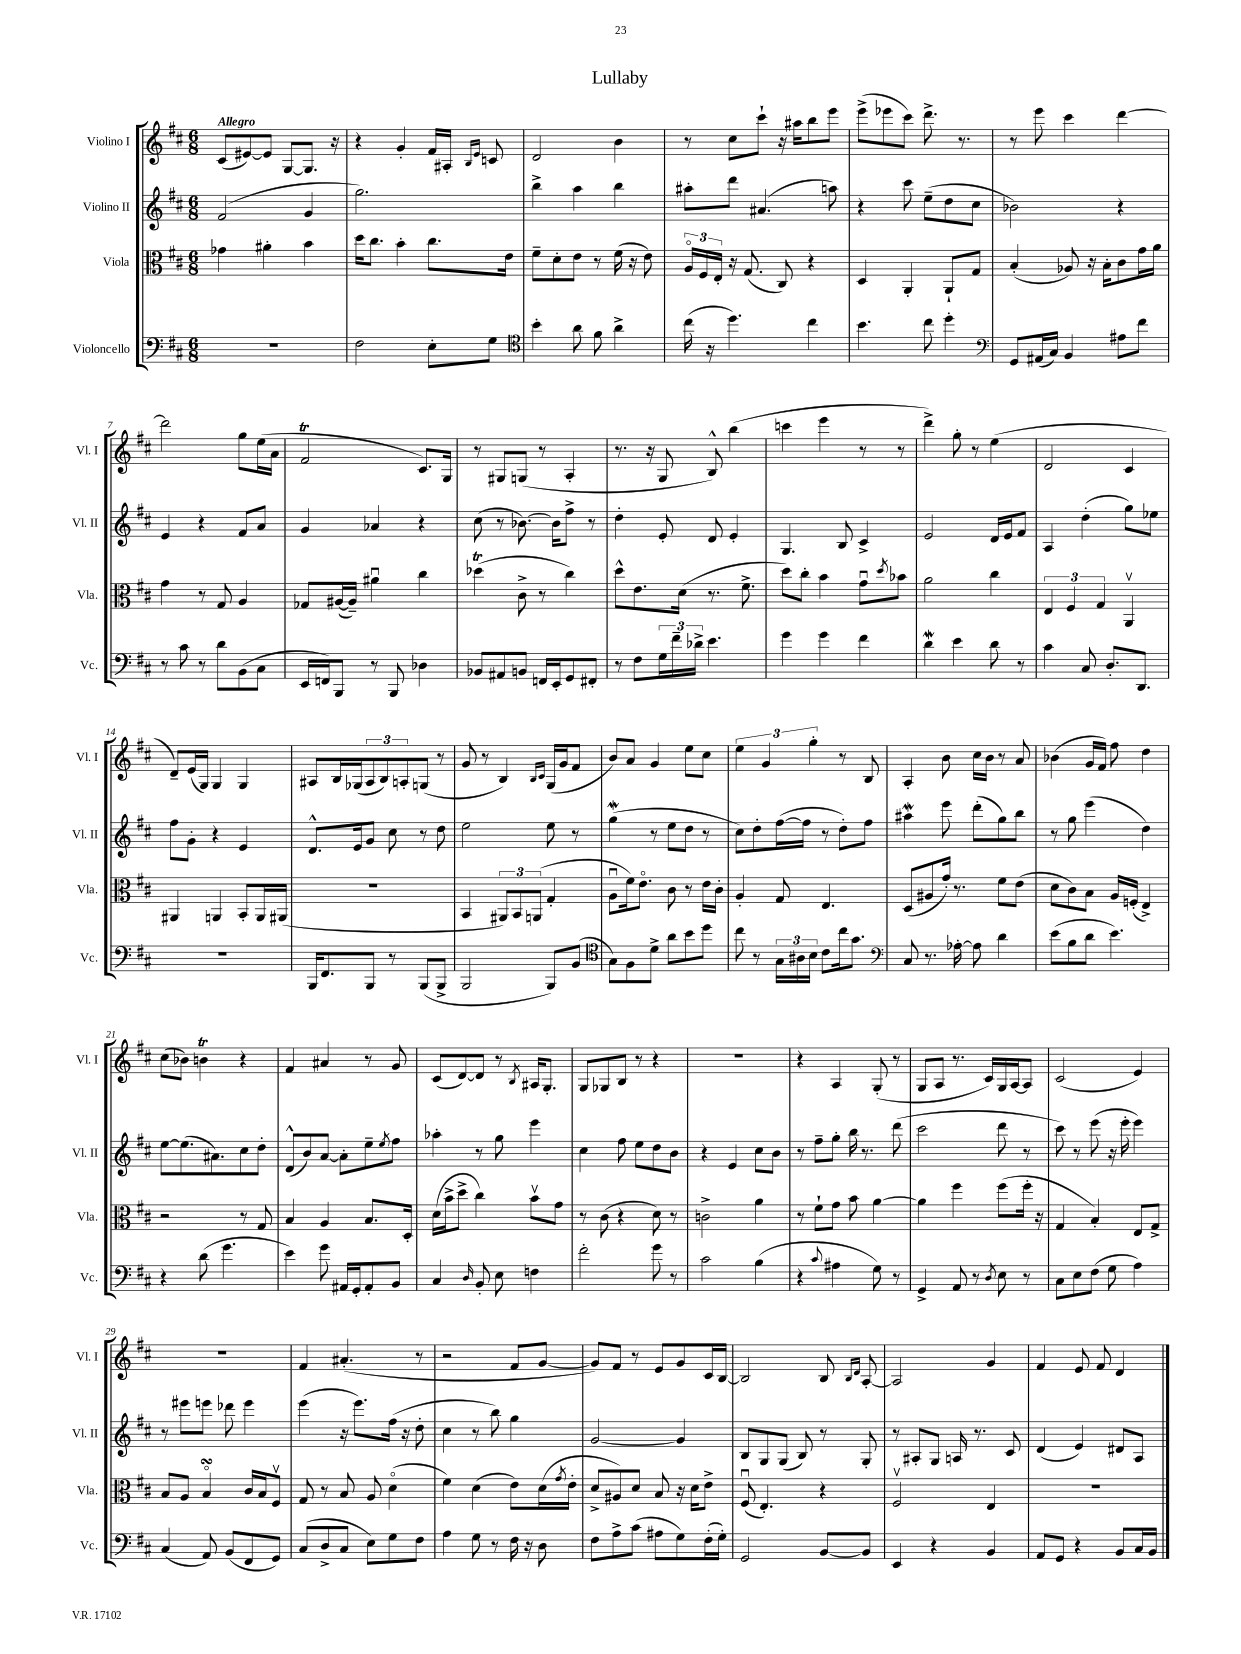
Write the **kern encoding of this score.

**kern	**kern	**kern	**kern
*staff4	*staff3	*staff2	*staff1
*clefF4	*clefC3	*clefG2	*clefG2
*k[f#c#]	*k[f#c#]	*k[f#c#]	*k[f#c#]
*M6/8	*M6/8	*M6/8	*M6/8
2.r	4g-\	(2f#/	(8c#/L
.	.	.	[8e#/)
.	4a#'\	.	8e#/]J
.	.	.	[8G/L
.	4b\	4g/	8.G/]J
.	.	.	16r
=	=	=	=
2F#\	16dd\LK	2.gg\)	4r
.	8.cc#\J	.	.
.	4b'\	.	4g'/
8E'\L	8.cc#\L	.	16f#/LL
.	.	.	16A#'/JJ
.	.	.	16qqB/LL
.	.	.	16qqe/JJ
8G\J	.	.	8c/
.	16e\Jk	.	.
=	=	=	=
*clefC4	*	*	*
4b'\	8f#~\L	4bb^\	2d/
.	8d'\	.	.
8a\	8e\J	4aa\	.
8f#\	8r	.	.
4a^\	(16f#\	4bb\	4b\
.	16r	.	.
.	8e\)	.	.
=	=	=	=
(16cc#\	24Ao/LL	8aa#'\L	8r
.	24F#/	.	.
16r	.	.	.
.	24E'/JJ	.	.
4.dd\)	16r	8ddd\J	8cc#\L
.	(8.G/	.	.
.	.	(4.a#/	8ccc#`\J
.	8C#/)	.	16r
.	.	.	16aa#\LK
4cc#\	4r	.	8bb\
.	.	8aa\)	8eee\J
=	=	=	=
4.b\	4D/	4r	(8eee^\L
.	.	.	8eee-\
.	4AA'/	8ccc#\	8ccc#\J)
8cc#\	.	(8ee~\L	8.ddd^\
4dd'\	8AA`/L	8dd\	.
.	.	.	8.r
.	8G/J	8cc#\J	.
=	=	=	=
*clefF4	*	*	*
8GG/L	(4B'/	2b-\)	8r
(16AA#/L	.	.	8eee\
16C#/JJ)	.	.	.
4BB/	8A-/)	.	4ccc#\
.	16r	.	.
.	16B'\LK	.	.
8A#\L	8c#\	4r	[4ddd\
8f#\J	16g\L	.	.
.	16a\JJ	.	.
=	=	=	=
8r	4g\	4e/	2ddd\]
8c#\	.	.	.
8r	8r	4r	.
8d\L	8G/	.	.
(8BB\	4A/	8f#/L	8gg\L
8C#\J	.	8a/J	(16ee\L
.	.	.	16a\JJ
=	=	=	=
16EE/LL	8G-/L	4g/	2f#/
16FF/J)	.	.	.
8BBB/J	([16A#/L	.	.
.	16A#~/]JJ)	.	.
8r	4a#u\	4a-/	.
8BBB/	.	.	.
4D-\	4cc#\	4r	8.c#/L)
.	.	.	16G/Jk
=	=	=	=
8BB-/L	(4dd-\	(8cc#\	8r
8AA#/	.	8r	8G#/L
8BB/J	8c#^\	[8.b-\)	(8G/J
16FF/LL	8r	.	8r
16EE'/J	.	16b-\]LK	.
8GG/	4cc#\)	8ff#^\J	4A'/
8FF#'/J	.	8r	.
=	=	=	=
8r	8dd^^\L	4dd'\	8.r
8F#\L	8.e\	.	.
.	.	.	16r
24G\L	.	8e'/	8G/
24f#~\	.	.	.
.	(16d\Jk	.	.
24d-^\JJ	.	.	.
4.e\	8.r	8d/	8B^^/)
.	.	4e'/	(4bb\
.	8.f#^\	.	.
=	=	=	=
4g\	8dd\L)	4.G/	4ccc\
.	8cc#'\J	.	.
4g\	4b\	.	4eee\
.	.	8B/	.
4f#\	8gu\L	4c#^/	8r
.	8qdd/	.	.
.	8b-\J	.	8r
=	=	=	=
4d\	2a\	2e/	4ddd^\)
4e\	.	.	8gg'\
.	.	.	8r
8d\	4cc#\	16d/LL	(4ee\
.	.	16e/J	.
8r	.	8f#/J	.
=	=	=	=
4c#\	6E/	4A/	2d/
.	6F#/	.	.
8C#/	.	(4dd'\	.
.	6G/	.	.
8.D'/L	.	.	.
.	4AAv/	8gg\L)	4c#/
8.DD/J	.	.	.
.	.	8ee-\J	.
=	=	=	=
2.r	4AA#/	8ff#\L	8d~/L)
.	.	8g'\J	(16e/L
.	.	.	16G/JJ)
.	4AA/	4r	4G/
.	8BB'/L	4e/	4G/
.	16AA/L	.	.
.	(16AA#/JJ	.	.
=	=	=	=
16BBB/LK	2.r	8.d^^/L	8A#/L
8.FF#/	.	.	.
.	.	.	16B/L
.	.	16e/k	(16G-/J
8BBB/J	.	8g/J	12A#/
.	.	.	12B/)
8r	.	8cc#\	.
.	.	.	12A'/
(8BBB/L	.	8r	(8G/J
8BBB^/J	.	8dd\	8r
=	=	=	=
2BBB/	4BB/	2ee\	8g/
.	.	.	8r
.	12AA#/L)	.	4B/)
.	12BB/	.	.
.	(12AA/J	.	.
.	.	.	16qqB/LL
.	.	.	16qqc#/JJ
8BBB/L)	4G'/	8ee\	(16G/LL
.	.	.	16g/J
(8BB/J	.	8r	8f#/J
=	=	=	=
*clefC4	*	*	*
8G\L)	8Au\L	(4gg\	8b/L)
8F#\	16f#\k)	.	8a/J
.	8.eo\J	.	.
8d^\J	.	8r	4g/
8a\L	8c#\	8ee\L	.
8b\	8r	8dd\J	8ee\L
8dd\J	16e\LL	8r	8cc#\J
.	16c#'\JJ	.	.
=	=	=	=
8cc#\	4A'/	8cc#\L)	6ee\
8r	.	8dd'\	.
.	.	.	6g/
24G\LL	8G/	([16ff#\L	.
24A#\	.	.	.
.	.	16ff#\]JJ	.
24B\JJ	.	.	6gg'\
8c#\L	4.E/	8r	.
16cc#\k	.	8dd'\L)	8r
8.g\J	.	.	.
.	.	8ff#\J	8B/
=	=	=	=
*clefF4	*	*	*
8C#/	(8D/L	4aa#\	4A'/
8.r	8A#/	.	.
.	16g'/Jk)	8eee\	8b\
[16A-'\	8.r	.	.
8A-\]	.	(8ddd'\L	16cc#\LL
.	.	.	16b\JJ
4d\	8f#\L	8gg\)	8r
.	(8e\J	8bb\J	8a/
=	=	=	=
(8e\L	8d\L	8r	(4b-\
8B\	8c#\)	8gg\	.
8d\J	8B\J	(4eee\	16g/LL
.	.	.	16f#/JJ)
4.e\)	16A/LL	.	8ff#\
.	(16F'/JJ	.	.
.	4E^/)	4dd\)	4dd\
=	=	=	=
4r	2r	[8ee\L	(8cc#\L
.	.	(8.ee\]	8b-\J)
(8d\	.	.	4b\
.	.	8.a#\)	.
4.g\	.	.	.
.	8r	8cc#\	4r
.	8G/	8dd'\J	.
=	=	=	=
4e\)	4B/	(8d^^/L	4f#/
.	.	8b/)	.
8g\	4A/	[8a/J	4a#/
16AA#/LL	.	8a'\]L	.
16GG'/J	.	.	.
8AA#'/	8.B/L	8ee~\	8r
.	.	8qee/	.
8BB/J	.	8ff#\J	8g/
.	16D'/Jk	.	.
=	=	=	=
4C#/	(16d\LL	4aa-'\	(8c#/L
.	16b^\J	.	.
.	8dd^\J	.	[8d/)
16qqD/	.	.	.
8BB'/	4cc#\)	8r	8d/]J
8E\	.	8gg\	8r
.	.	.	8qB/
4F\	8bv\L	4eee\	16A#/LK
.	.	.	8.G'/J
.	8g\J	.	.
=	=	=	=
2f#'\	8r	4cc#\	8G/L
.	(8c#\	.	8G-/
.	4r	8ff#\	8B/J
.	.	8ee\L	8r
8g\	8d\)	8dd\	4r
8r	8r	8b\J	.
=	=	=	=
2c#\	2c^\	4r	2.r
.	.	4e/	.
(4B\	4a\	8cc#\L	.
.	.	8b\J	.
=	=	=	=
4r	8r	8r	4r
.	8f#`\L	8ff#~\L	.
8qqc#/	.	.	.
4A#\	8g\J	8gg'\J	4A/
.	8b\	16bb\	.
.	.	8.r	.
8G\)	[4a\	.	(8G'/
8r	.	(8ddd\	8r
=	=	=	=
4GG^/	4a\]	2ccc#\	8G/L
.	.	.	8A/J
8AA/	4ff#\	.	8.r
8r	.	.	.
.	.	.	16c#/LL)
8qD/	.	.	.
8E\	(8ff#\L	8ddd\	16G/
.	.	.	[16A/J
8r	16ff#'\Jk	8r	8A/]J
.	16r	.	.
=	=	=	=
8C#\L	4G/	8ccc#\)	(2c#/
8E\	.	8r	.
(8F#\J	4B'/)	(8eee\	.
8G\	.	16r	.
.	.	16eee'\	.
4A\)	8E/L	4eee\)	4e/)
.	8G^/J	.	.
=	=	=	=
(4C#/	8B/L	8r	2.r
.	8A/J	8eee#\L	.
8AA/)	4Bo/	8eee\J	.
(8BB/L	.	8ddd-\	.
8FF#/	16c#/LL	4eee\	.
.	16B/J	.	.
8GG/J)	8F#v/J	.	.
=	=	=	=
(8C#/L	8G/	(4eee\	4f#/
8D^/	8r	.	.
8C#/J	8B/	16r	(4.a#'/
.	.	8.eee\L)	.
8E\L)	8A/	.	.
8G\	(4do\	(16ff#\Jk	.
.	.	16r	.
8F#\J	.	8dd'\	8r
=	=	=	=
4A\	4f#\)	4cc#\	2r
8G\	(4d\	8r	.
8r	.	8bb\)	.
16F#\	8e\L)	4gg\	8f#/L
16r	.	.	.
8D\	(16d\L	.	[8g/J
.	8qg/	.	.
.	16e'\JJ	.	.
=	=	=	=
8F#\L	8d^/L	[2g/	8g/]L)
8A^\	8A#/)	.	8f#/J
(8c#\J	8d/J	.	8r
8A#\L	8B/	.	8e/L
8G\)	16r	4g/]	8g/
.	16d\LK	.	.
(16F#'\L	8e^\J	.	16c#/L
16G'\JJ)	.	.	[16B/JJ
=	=	=	=
2GG/	(8F#u/	8B/L	2B/]
.	4.E'/)	8G/	.
.	.	(8G/J	.
.	.	8B/)	.
[8BB/L	4r	8r	8B/
.	.	.	16qqB/LL
.	.	.	16qqd/JJ
8BB/]J	.	8G'/	[8A'/
=	=	=	=
4EE/	2F#v/	8r	2A/]
.	.	8A#'/L	.
4r	.	8G/J	.
.	.	16A/	.
.	.	8.r	.
4BB/	4E/	.	4g/
.	.	8c#/	.
=	=	=	=
8AA/L	2.r	(4d/	4f#/
8GG/J	.	.	.
4r	.	4e/)	8e/
.	.	.	8f#/
8BB/L	.	8d#/L	4d/
16C#/L	.	8A/J	.
16BB/JJ	.	.	.
==	==	==	==
*-	*-	*-	*-
